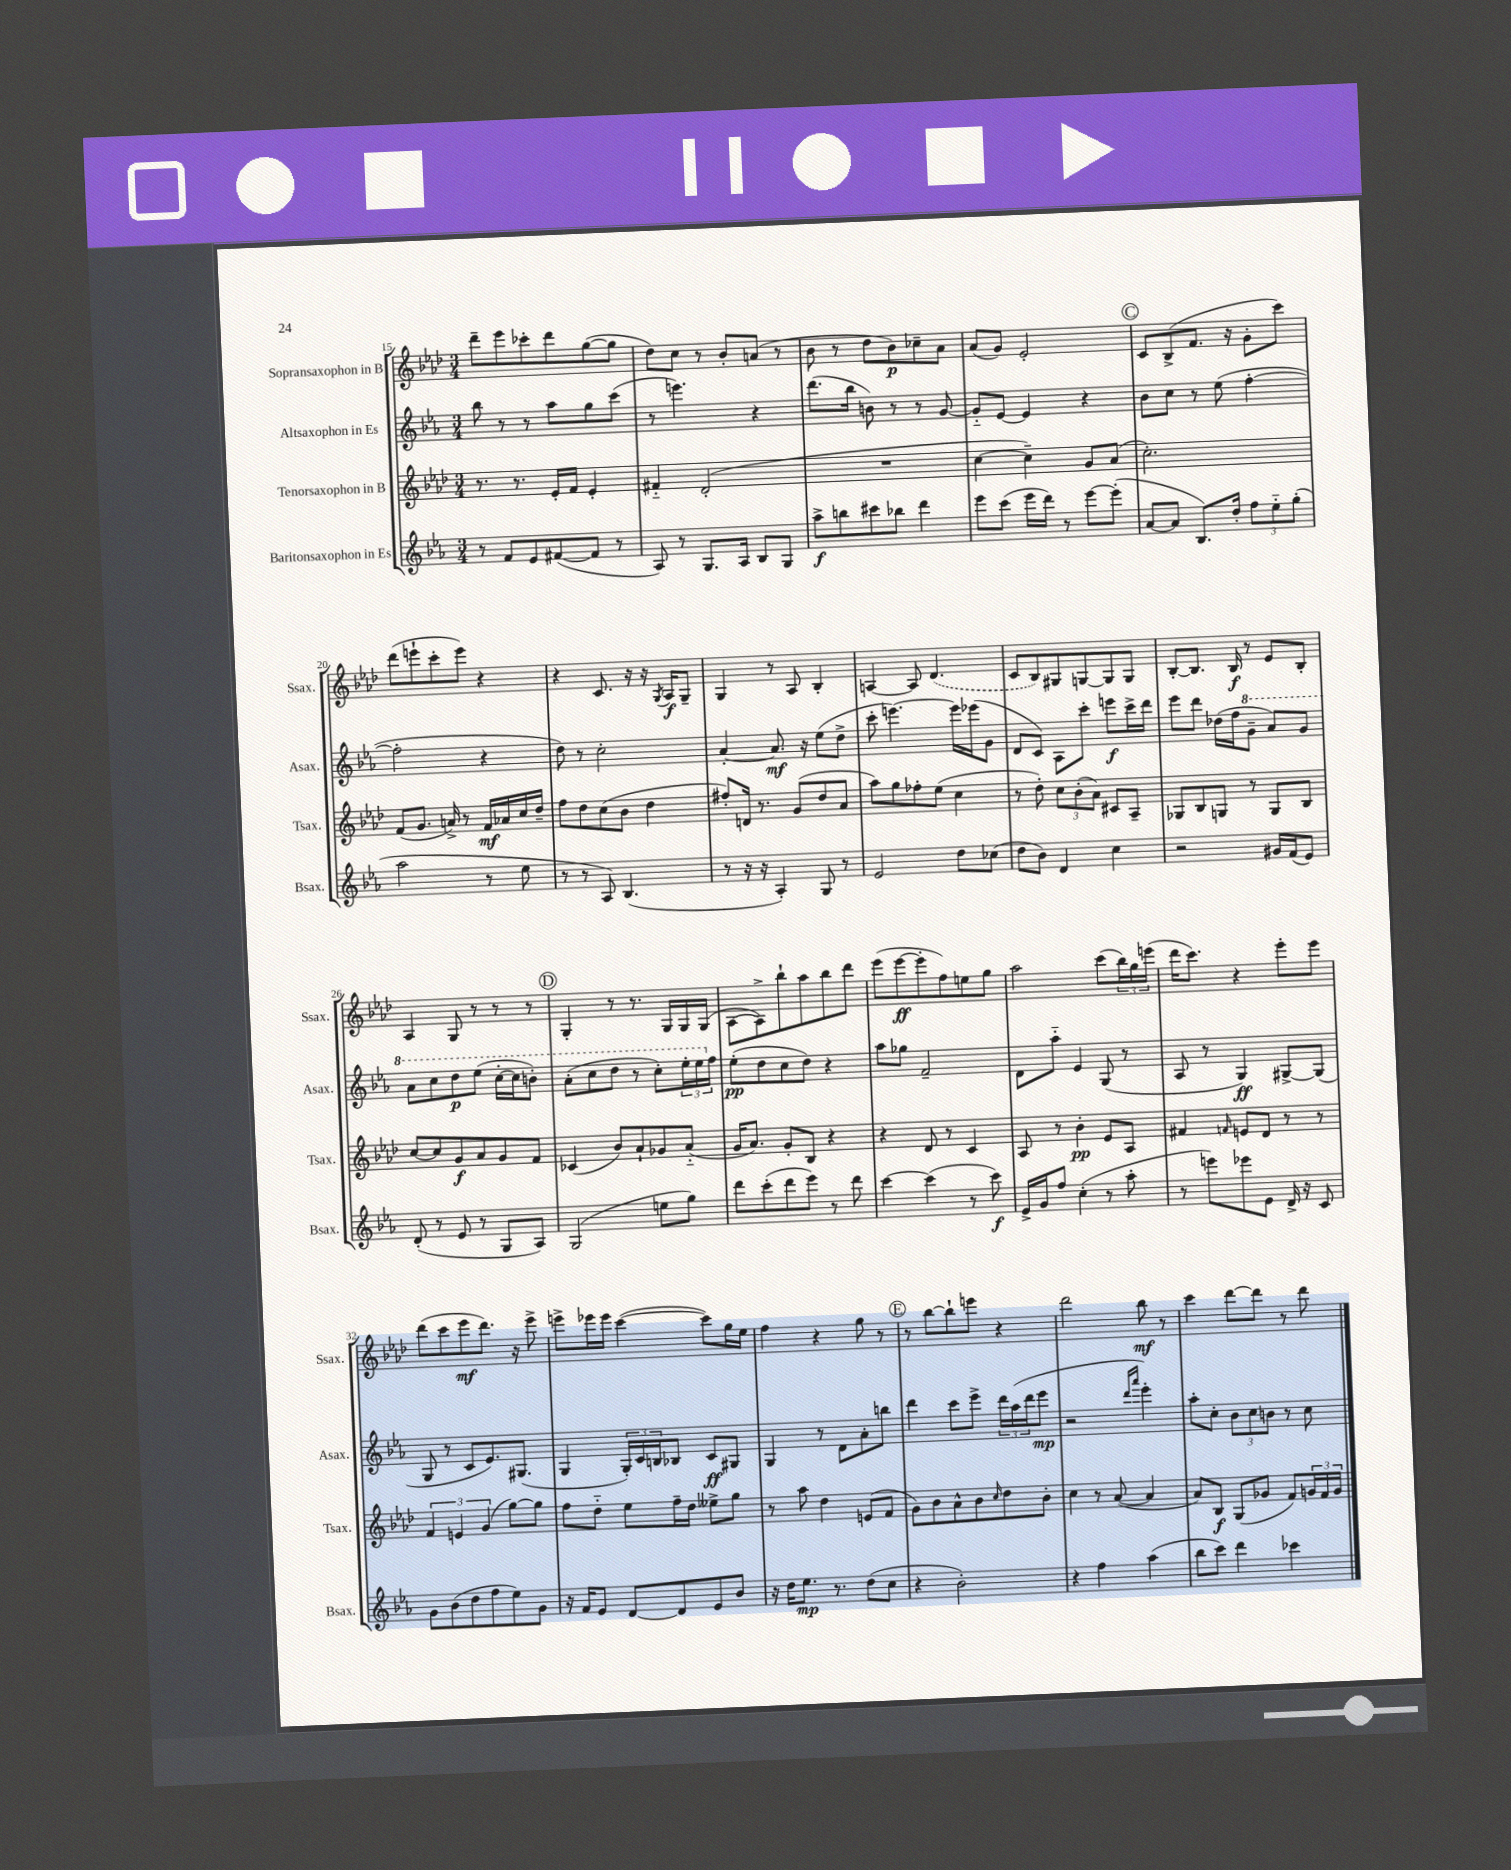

**kern	**kern	**kern	**kern
*staff4	*staff3	*staff2	*staff1
*clefG2	*clefG2	*clefG2	*clefG2
*k[b-e-a-]	*k[b-e-a-d-]	*k[b-e-a-]	*k[b-e-a-d-]
*M3/4	*M3/4	*M3/4	*M3/4
8r	8.r	8bb-	8ddd-~
8f	.	8r	8eee-
.	8.r	.	.
8e-	.	8r	8ccc-'
([8f#	16e-'	8aa-	8ddd-
.	16f	.	.
8f#]	4e-'	8gg	([8gg
8r	.	(8ccc	8gg]
=	=	=	=
8A-)	4f#'~	8r	8dd-)
8r	.	4.eee)	8cc
8.G	(2d-'	.	8r
.	.	.	8b-'
16A-	.	.	.
8B-	.	4r	(8a
8G	.	.	8r
=	=	=	=
8aa-^	2.r	(8.ddd	8b-
8bb	.	.	8r
.	.	16bb-	.
8ccc#	.	8b)	8dd-
8bb-	.	8r	8b-)
4ddd	.	8r	8cc-~
.	.	[8g	8a-
=	=	=	=
8eee-	[4cc	8g'~]	(8a-
(8ccc	.	[8e-	8g)
16eee-	4cc~])	4e-]	2e-'
16ddd)	.	.	.
8r	.	.	.
[8eee-	8g	4r	.
(8eee-']	(8a-	.	.
=	=	=	=
[8a-	2.cc')	8b-	8c
8a-]	.	8cc	(8B-^
8.B-)	.	8r	8.f
.	.	(8ee-	.
16dd'	.	.	16r
12ff	.	[4ff'	8g'
12ee-'~	.	.	.
.	.	.	8ccc)
(12gg'	.	.	.
=	=	=	=
2aa-	(8f	2ff']	(8ddd-
.	8.g	.	8eee`
.	.	.	8ccc'
.	16a^)	.	.
.	8r	.	8eee)
8r	16f	4r	4r
.	16a-	.	.
8ee-	16cc	.	.
.	16dd-~	.	.
=	=	=	=
8r	8ff	8dd)	4r
8r	8dd-	8r	.
8A-)	(8cc	2cc'	8.c
(4.B-	8b-	.	.
.	.	.	16r
.	4dd-	.	16r
.	.	.	8qG
.	.	.	16A-
.	.	.	8G~
=	=	=	=
8r	8ff#')	[4a-'	4G
16r	16d	.	.
16r	8.r	.	.
4A-')	.	8.a-]	8r
.	(8g	.	8A-
.	.	16r	.
8G	8dd-	(8ee-	4B-'
8r	8a-	8dd^	.
=	=	=	=
2e-	8aa-)	8ccc'	[4A
.	8gg	[4.eee)	.
.	8ff-'	.	8A]
.	(8ee-	.	(4.d-
8dd	4cc	16eee]	.
.	.	(16eee-	.
(8cc-	.	8g	.
=	=	=	=
8dd	8r	8d	8c
8b-)	8dd-')	8c)	8B-)
4d	12cc	8A-	8G#
.	(12b-'	.	.
.	.	8ccc'	[8G
.	12a-)	.	.
4cc	8c#	8eee	8G]
.	8A-~	16ccc^	8G
.	.	16ddd	.
=	=	=	=
2r	8G-	8eee-	[8B-'
.	8B-	8ddd	8.B-]
.	8G	(16dd-	.
.	.	16ff	16B-
.	8r	8gg~	8r
16g#	8G	8aa-)	8e-
(16f	.	.	.
8e-)	8B-	8gg	8B-'
=	=	=	=
(8d'	[8cc	8aa-	4A-
8r	8cc]	8ccc	.
8e-	8g	8ddd	8G
8r	8a-	(8eee-	8r
8G	8g	[16ccc'	8r
.	.	16ccc]	.
8A-)	8f	8bb')	8r
=	=	=	=
(2G	(4c-	(8aa-'	4G'
.	.	8ccc	.
.	8b-)	8ddd	8r
.	8a-`	8r	8.r
8ee	8g-	8ccc')	.
.	.	.	16G
8gg)	(8a-'~	24eee-'	16G
.	.	24eee-	.
.	.	.	(16G
.	.	24ff	.
=	=	=	=
8ddd	16g	(8ee-'	[8A-
.	8.a-)	.	.
(8ccc'	.	8dd	8A-^])
8ddd	8g'	8cc	8bb-`
8eee-)	8B-	8dd)	8aa-
8r	4r	4r	8bb-
8ddd	.	.	8ddd-
=	=	=	=
[4ccc	4r	8aa-	(8eee-
.	.	8gg-	[8eee-
(4ccc]	8d-	2f~	8eee-']
.	8r	.	8ff)
8r	4c	.	8ee
8ccc)	.	.	8gg
=	=	=	=
16e-^	8A-	8d	2aa-
16g	.	.	.
8ff	8r	8aa-'~	.
(4cc'	4b-'	4e-	.
8r	8e-	(8G	(8ccc
8aa-'	8A-	8r	24bb-)
.	.	.	24gg
.	.	.	(24eee
=	=	=	=
8r	4f#	8A-	16ddd-
.	.	.	8.ccc)
8eee)	.	8r	.
.	16qqf	.	.
8eee-	8e	4G)	4r
8e-	8d-	.	.
16d^	8r	[8G#^	8eee-'
16r	.	.	.
8c	8r	(8G#]	8eee-
=	=	=	=
8g	6f	8G	(8ddd-
(8b-	.	8r	8ccc
.	6e	.	.
8dd	.	8c	8eee-
.	(6g	.	.
8ff	.	8.e-)	8.ddd-)
8ee-)	[8gg)	.	.
.	.	(8.G#	16r
8g	8gg]	.	8eee-^
=	=	=	=
16r	8ff	4G	8eee^
16f	.	.	.
8e-	8dd-'~	.	16eee-
.	.	.	16eee-
[8d	8ee-	24G')	([4ccc
.	.	24c	.
.	.	24B	.
8d]	16ff~	8B-	.
.	16dd-	.	.
8e-	8ee--^	8c	8ccc])
8b-	8gg	8G#	16gg
.	.	.	16ee-
=	=	=	=
16r	8r	4G	4ff
16dd	.	.	.
8.ee-	8aa-	.	.
.	4dd-	8r	4r
8.r	.	.	.
.	.	8d	.
(8dd	(8e	8a-'	8gg
8cc	8f	8bb	8r
=	=	=	=
4r	8g)	4ddd	8r
.	8b-	.	[8bb-
2b-')	8a-^^	8ccc	8bb-`]
.	8b-	8eee-^	8eee
.	16qqcc	.	.
.	8dd-	24ddd	4r
.	.	(24aa-	.
.	.	24ddd	.
.	8b-'	8eee-	.
=	=	=	=
4r	4cc	2r	2ddd-
4ff	8r	.	.
.	([8a-	.	.
.	.	16qqddd	.
.	.	16qqaaa-	.
(4aa-	4a-]	4eee-')	8bb-
.	.	.	8r
=	=	=	=
8bb-	8a-)	8aa-'	4ccc
8ccc)	8B-	8cc'	.
4ddd	(8G	12b-	[8ddd-
.	.	12cc	.
.	8g-	.	8ddd-]
.	.	12b	.
4ccc-	8f)	8r	8r
.	24g	8cc	8ddd-
.	24f	.	.
.	24g	.	.
==	==	==	==
*-	*-	*-	*-
